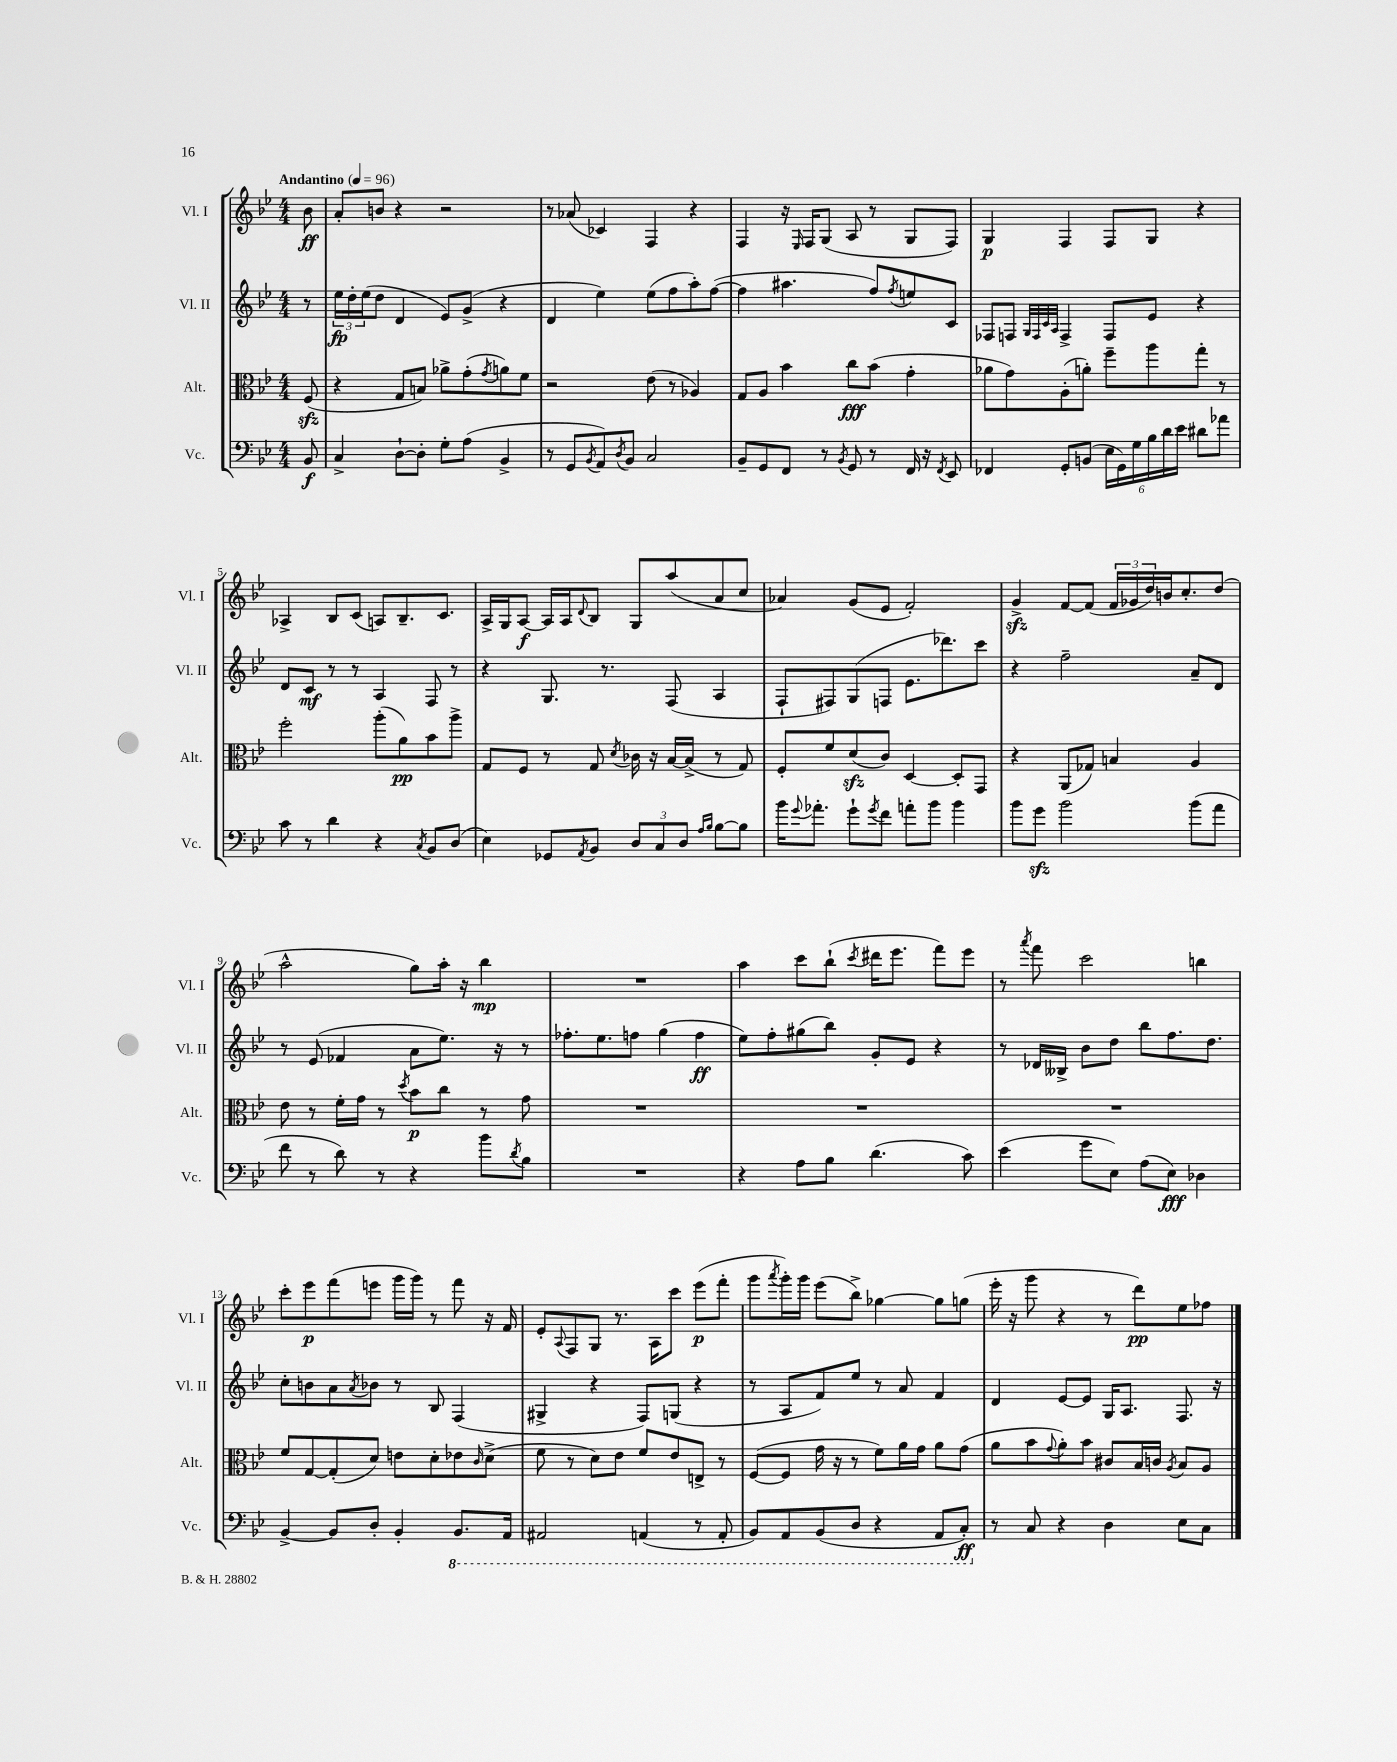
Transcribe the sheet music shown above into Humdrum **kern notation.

**kern	**dynam	**kern	**dynam	**kern	**dynam	**kern	**dynam
*part4	*part4	*part3	*part3	*part2	*part2	*part1	*part1
*staff4	*staff4	*staff3	*staff3	*staff2	*staff2	*staff1	*staff1
*I"Vc.	*	*I"Alt.	*	*I"Vl. II	*	*I"Vl. I	*
*I'Vc.	*	*I'Alt.	*	*I'Vl. II	*	*I'Vl. I	*
*clefF4	*	*clefC3	*	*clefG2	*	*clefG2	*
*k[b-e-]	*	*k[b-e-]	*	*k[b-e-]	*	*k[b-e-]	*
*M4/4	*	*M4/4	*	*M4/4	*	*M4/4	*
*MM96	*	*MM96	*	*MM96	*	*MM96	*
=	=	=	=	=	=	=	=
!	!	!	!	!	!	!LO:TX:a:B:t=Andantino	!
8BB-/	f	(8Fzz/	.	8r	.	8b-\	ff
=1	=1	=1	=1	=1	=1	=1	=1
4C^/	.	4r	.	24ee-\LL	fp	8a'/L	.
.	.	.	.	24dd'\	.	.	.
.	.	.	.	(24ee-\J	.	.	.
.	.	.	.	8dd\J	.	8bn/J	.
[8D`\L	.	8G/L	.	4d/	.	4r	.
8D'\J]	.	8Bn/J)	.	.	.	.	.
8G'\L	.	8a-X^\L	.	8e-/L)	.	2r	.
(8A\J	.	(8g'\	.	(8g^/J	.	.	.
.	.	8qg/	.	.	.	.	.
4BB-^/	.	8an\)	.	4r	.	.	.
.	.	8f\J	.	.	.	.	.
=2	=2	=2	=2	=2	=2	=2	=2
8r	.	2r	.	4d/	.	8r	.
8GG/L	.	.	.	.	.	(8a-X/	.
8qBB-/	.	.	.	.	.	.	.
8AA/)	.	.	.	4ee-\)	.	4c-X/)	.
8qD/	.	.	.	.	.	.	.
8BB-/J	.	.	.	.	.	.	.
2C/	.	(8e-\	.	(8ee-\L	.	4F/	.
.	.	8r	.	8ff\	.	.	.
.	.	4A-X/)	.	8aa'\)	.	4r	.
.	.	.	.	([8ff\J	.	.	.
=3	=3	=3	=3	=3	=3	=3	=3
8BB-~/L	.	8G/L	.	4ff\]	.	4F/	.
8GG/	.	8A/J	.	.	.	.	.
8FF/J	.	4b-\	.	4.aa#X\	.	16r	.
.	.	.	.	.	.	16qqE-/	.
.	.	.	.	.	.	16F/KL	.
8r	.	.	.	.	.	(8G/J	.
8qBB-/	.	.	.	.	.	.	.
8GG/	.	8cc\L	fff	.	.	8A/	.
8r	.	(8b-\J	.	8ff/L)	.	8r	.
.	.	.	.	8qff/	.	.	.
16FF/	.	4g'\	.	8een/	.	8G/L	.
16r	.	.	.	.	.	.	.
8qFF/	.	.	.	.	.	.	.
8EE-/	.	.	.	8c/J	.	8F/J)	.
=4	=4	=4	=4	=4	=4	=4	=4
4FF-X/	.	8a-X\L	.	8F-X/L	.	4G/	p
.	.	8g\)	.	8Fn/J	.	.	.
.	.	.	.	32qqG/LLL	.	.	.
.	.	.	.	32qqF/	.	.	.
.	.	.	.	32qqc/	.	.	.
.	.	.	.	32qqA/JJJ	.	.	.
8GG'/L	.	(8A'\	.	4F^/	.	4F/	.
(8BBn/J	.	8an'\J)	.	.	.	.	.
24E-\LL	.	8ff~\L	.	8F/L	.	8F/L	.
24GG\)	.	.	.	.	.	.	.
24G\	.	.	.	.	.	.	.
24B-\	.	8aa\	.	8e-/J	.	8G/J	.
24d\	.	.	.	.	.	.	.
24e-\JJ	.	.	.	.	.	.	.
8d#X\L	.	8gg'\J	.	4r	.	4r	.
8a-X\J	.	8r	.	.	.	.	.
!!LO:LB:g=z
=5	=5	=5	=5	=5	=5	=5	=5
8c\	.	2ff'\	.	8d/L	.	4A-X^/	.
8r	.	.	.	8c/J	mf	.	.
4d\	.	.	.	8r	.	8B-/L	.
.	.	.	.	8r	.	(8c/J	.
4r	.	(8aa'\L	.	4A/	.	8An/L)	.
.	.	8a\)	pp	.	.	8.B-~/	.
8qC/	.	.	.	.	.	.	.
8BB-/L	.	8b-\	.	8F/	.	.	.
.	.	.	.	.	.	8.c/J	.
(8D/J	.	8aa^\J	.	8r	.	.	.
=6	=6	=6	=6	=6	=6	=6	=6
4E-\)	.	8G/L	.	4r	.	16A^/LL	.
.	.	.	.	.	.	16G/J	.
.	.	8F/J	.	.	.	[8A/J	f
8GG-X/L	.	8r	.	8.G/	.	16A/LL]	.
.	.	.	.	.	.	16A/J	.
8qAA/	.	.	.	.	.	8qqd/	.
8BB-/J	.	8G/	.	.	.	8B-/J	.
.	.	.	.	8.r	.	.	.
.	.	8qd/	.	.	.	.	.
12D/L	.	16c-X\	.	.	.	8G/L	.
.	.	16r	.	.	.	.	.
12C/	.	.	.	.	.	.	.
.	.	[16B-/LL	.	(8F/	.	(8aa/	.
12D/J	.	.	.	.	.	.	.
.	.	(16B-^/JJ]	.	.	.	.	.
16qqA/LL	.	.	.	.	.	.	.
16qqB-/JJ	.	.	.	.	.	.	.
[8B-\L	.	8r	.	4A/	.	8a/	.
8B-\J]	.	8G/)	.	.	.	8cc/J	.
=7	=7	=7	=7	=7	=7	=7	=7
16b-\KL	.	8F'/L	.	8F`/L	.	4a-X/)	.
8qqg/	.	.	.	.	.	.	.
8.a-X'\J	.	.	.	.	.	.	.
.	.	8f/	.	8F#X/)	.	.	.
8g`\L	.	(8dzz/	.	(8G/	.	(8g/L	.
8qg/	.	.	.	.	.	.	.
8f\J	.	8c/J)	.	8Fn/J	.	8e-/J	.
8an'\L	.	[4D/	.	8.e-\L	.	2f'/)	.
8b-\J	.	.	.	.	.	.	.
.	.	.	.	8.ddd-X\)	.	.	.
4b-\	.	8D'/L]	.	.	.	.	.
.	.	8GG/J	.	8ccc\J	.	.	.
=8	=8	=8	=8	=8	=8	=8	=8
8b-\L	.	4r	.	4r	.	4gzz^/	.
8gzz\J	.	.	.	.	.	.	.
2b-\	.	(8AA/L	.	2ff~\	.	[8f/L	.
.	.	8G-X/J)	.	.	.	(8f/J]	.
.	.	4Bn/	.	.	.	24f/LL	.
.	.	.	.	.	.	24g-X/	.
.	.	.	.	.	.	24dd/)	.
.	.	.	.	.	.	16bn/J	.
.	.	.	.	.	.	8.cc'/	.
(8b-\L	.	4A/	.	8a~/L	.	.	.
8a\J	.	.	.	8d/J	.	(8dd/J	.
!!LO:LB:g=z
=9	=9	=9	=9	=9	=9	=9	=9
8f\	.	8e-\	.	8r	.	2aa^^\	.
8r	.	8r	.	(8e-/	.	.	.
8d\)	.	16f'\LL	.	4f-X/	.	.	.
.	.	16g\JJ	.	.	.	.	.
8r	.	8r	.	.	.	.	.
.	.	8qdd/	.	.	.	.	.
4r	.	8b-\L	p	8a\L	.	8gg\L)	.
.	.	8cc\J	.	8.ee-\J)	.	16aa'\Jk	.
.	.	.	.	.	.	16r	.
8b-\L	.	8r	.	.	.	4bb-\	mp
.	.	.	.	16r	.	.	.
8qd/	.	.	.	.	.	.	.
8B-\J	.	8g\	.	8r	.	.	.
=10	=10	=10	=10	=10	=10	=10	=10
1r	.	1r	.	8.ff-X'\L	.	1r	.
.	.	.	.	8.ee-\	.	.	.
.	.	.	.	8ffn\J	.	.	.
.	.	.	.	(4gg\	.	.	.
.	.	.	.	4ff\	ff	.	.
=11	=11	=11	=11	=11	=11	=11	=11
4r	.	1r	.	8ee-\L)	.	4aa\	.
.	.	.	.	8ff'\	.	.	.
8A\L	.	.	.	(8gg#X\	.	8ccc\L	.
8B-\J	.	.	.	8bb-\J)	.	(8bb-`\J	.
.	.	.	.	.	.	8qccc/	.
(4.d\	.	.	.	8g'/L	.	16ddd#X\KL	.
.	.	.	.	.	.	8.eee-\J	.
.	.	.	.	8e-/J	.	.	.
.	.	.	.	4r	.	8fff\L)	.
8c\)	.	.	.	.	.	8eee-\J	.
=12	=12	=12	=12	=12	=12	=12	=12
(4e-\	.	1r	.	8r	.	8r	.
.	.	.	.	.	.	8qaaa/	.
.	.	.	.	16d-X/LL	.	8fff\	.
.	.	.	.	16B--X^/JJ	.	.	.
8g\L	.	.	.	8b-\L	.	2ccc\	.
8E-\J)	.	.	.	8dd\J	.	.	.
(8A\L	.	.	.	8bb-\L	.	.	.
8E-\J)	fff	.	.	8.ff\	.	.	.
4D-X\	.	.	.	.	.	4bbn\	.
.	.	.	.	8.dd\J	.	.	.
!!LO:LB:g=z
=13	=13	=13	=13	=13	=13	=13	=13
[4BB-^/	.	8f/L	.	8cc'\L	.	8ccc'\L	.
.	.	[8G/	.	8bn\	.	8eee-\	p
8BB-/L]	.	(8G'/]	.	8a\	.	(8fff\	.
.	.	.	.	8qa/	.	.	.
8D'/J	.	8d/J)	.	8b-X\J	.	8eeen\J	.
4BB-'/	.	8en\L	.	8r	.	16ggg\LL	.
.	.	.	.	.	.	16ggg\JJ)	.
.	.	8d'\	.	8B-/	.	8r	.
*8ba	*	*	*	*	*	*	*
8.BBB-/L	.	8e-X\	.	(4F/	.	8fff\	.
.	.	16qqc/	.	.	.	.	.
.	.	(8d^\J	.	.	.	16r	.
16AAA/Jk	.	.	.	.	.	16f/	.
=14	=14	=14	=14	=14	=14	=14	=14
2AAA#X/	.	8f\	.	4G#X^/	.	8e-'/L	.
.	.	.	.	.	.	8qqA/	.
.	.	8r	.	.	.	8F/	.
.	.	8d\L)	.	4r	.	8G/J	.
.	.	8e-\J	.	.	.	8.r	.
(4AAAn/	.	8f/L	.	8F/L)	.	.	.
.	.	.	.	.	.	16A\KL	.
.	.	8e-/	.	(8Gn/J	.	8ccc\J	.
8r	.	8En^/J	.	4r	.	(8eee-\L	p
8AAA'/	.	8r	.	.	.	8fff'\J	.
=15	=15	=15	=15	=15	=15	=15	=15
8BBB-/L)	.	([8F/L	.	8r	.	8ggg\L	.
.	.	.	.	.	.	8qaaa/	.
8AAA/	.	8F/J]	.	8A/L	.	16ggg'\L)	.
.	.	.	.	.	.	16ggg\JJ	.
(8BBB-/	.	16g\	.	8f/)	.	(8eee-\L	.
.	.	16r	.	.	.	.	.
8DD/J	.	8r	.	8ee-/J	.	8bb-^\J)	.
4r	.	8f\L)	.	8r	.	[4gg-X\	.
.	.	16a\L	.	8a/	.	.	.
.	.	16g\JJ	.	.	.	.	.
8AAA/L	.	8a\L	.	4f/	.	8gg-\L]	.
8CC'/J)	ff	(8g\J	.	.	.	(8ggn\J	.
=16	=16	=16	=16	=16	=16	=16	=16
*X8ba	*	*	*	*	*	*	*
8r	.	8a\L	.	4d/	.	16eee-'\	.
.	.	.	.	.	.	16r	.
8C/	.	8b-\	.	.	.	8ggg\	.
.	.	8qqg/	.	.	.	.	.
4r	.	8a'\)	.	[8e-/L	.	4r	.
.	.	8b-\J	.	8e-/J]	.	.	.
4D\	.	8c#X/L	.	16G/KL	.	8r	.
.	.	.	.	8.A/J	.	.	.
.	.	16B-/L	.	.	.	8ddd\L)	pp
.	.	16cn/JJ	.	.	.	.	.
.	.	8qA/	.	.	.	.	.
8E-\L	.	8B-/L	.	8.F/	.	8ee-\	.
8C\J	.	8A/J	.	.	.	8ff-X\J	.
.	.	.	.	16r	.	.	.
==	==	==	==	==	==	==	==
*-	*-	*-	*-	*-	*-	*-	*-
